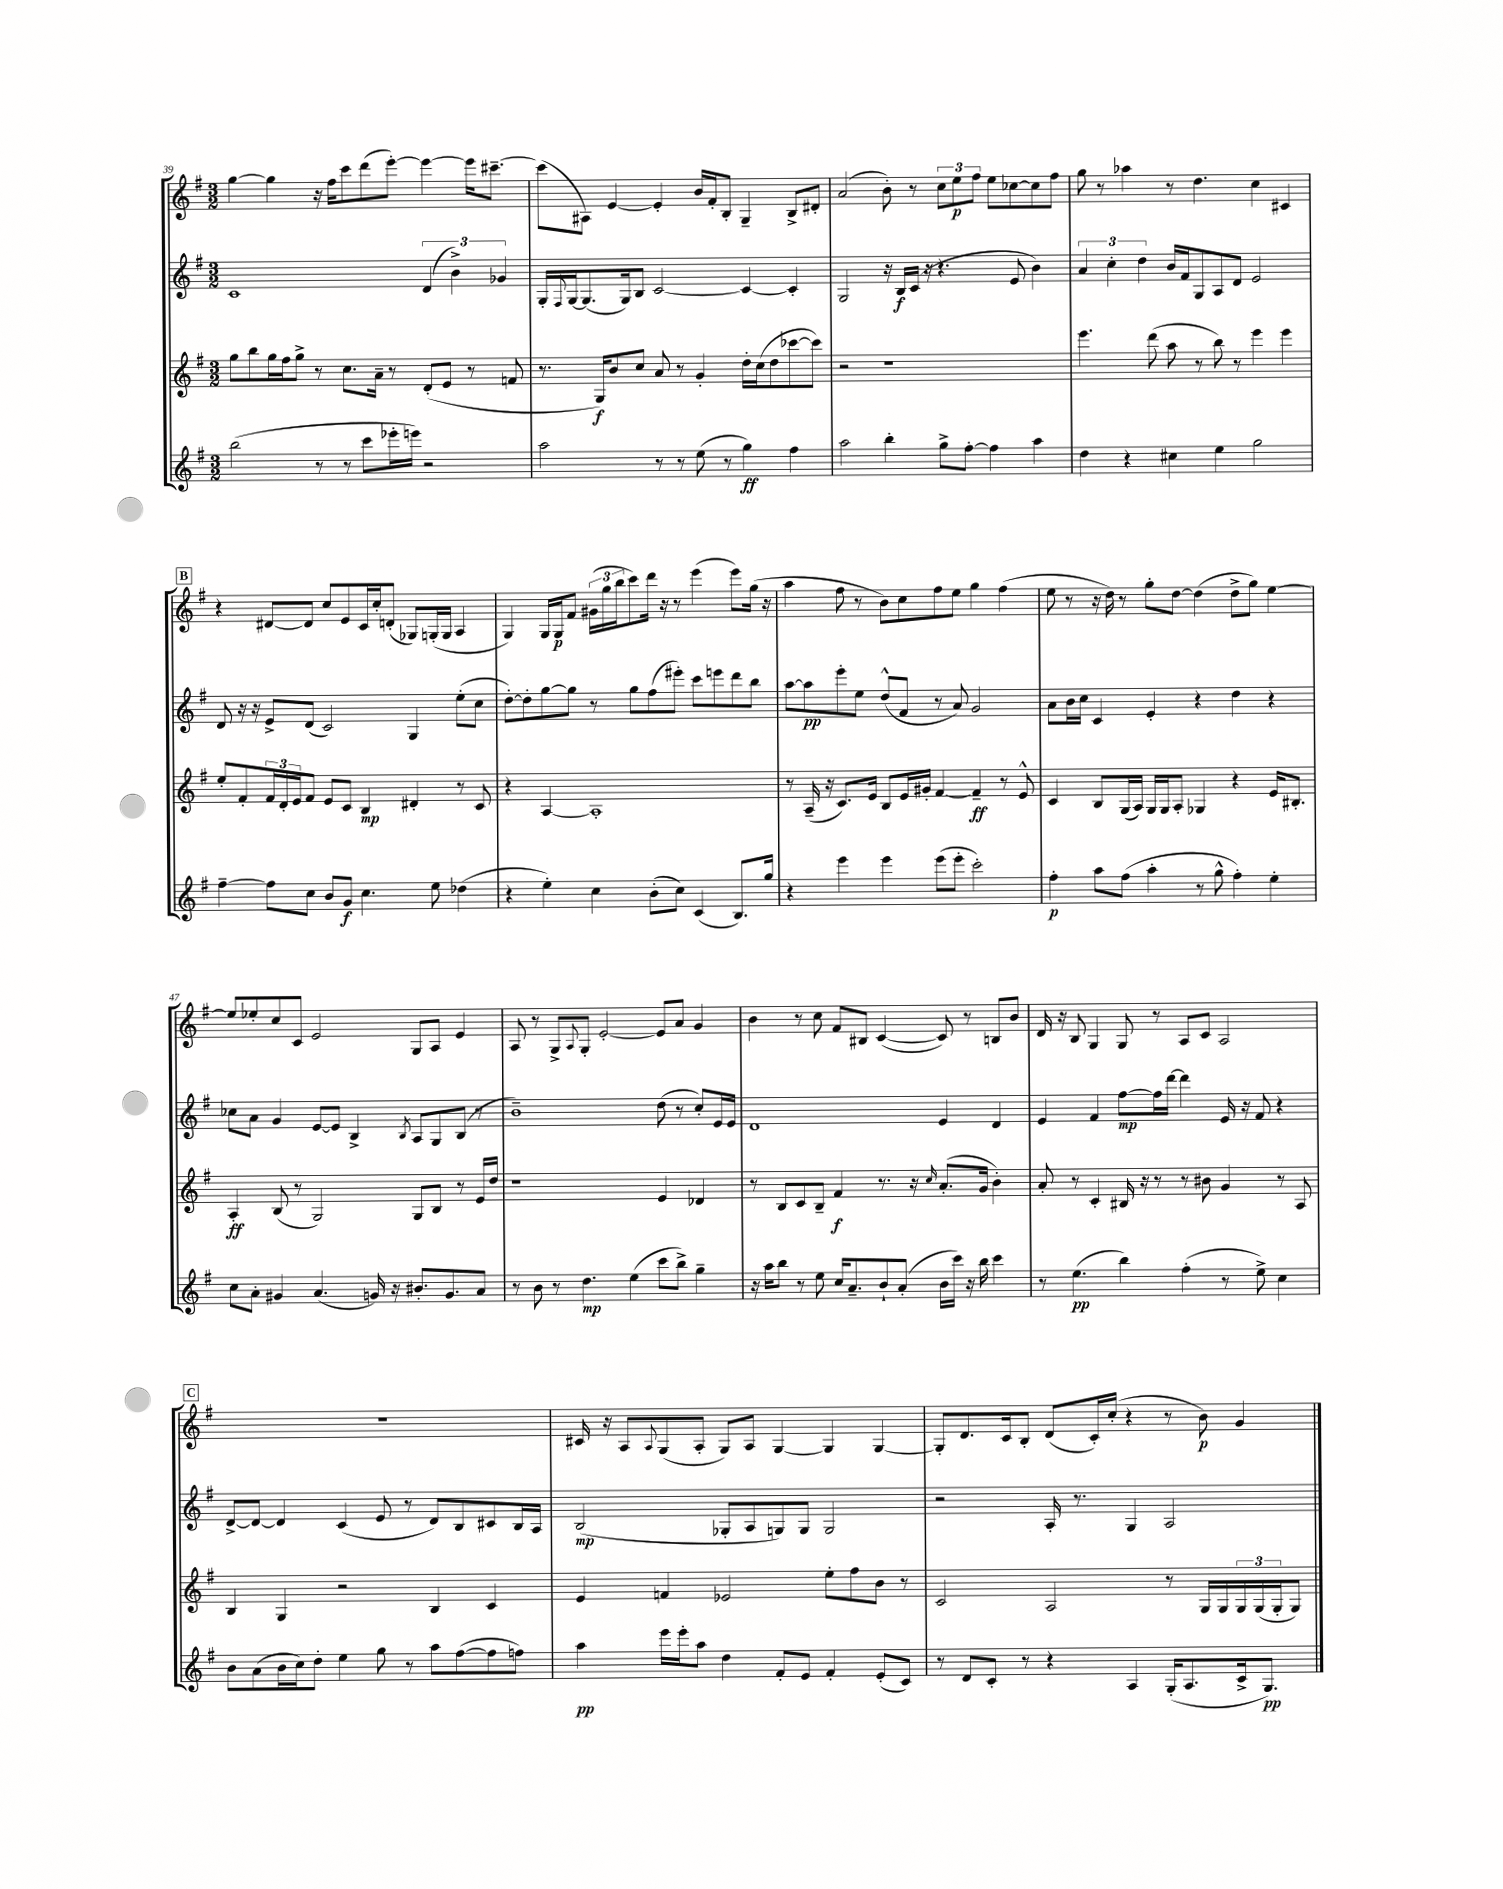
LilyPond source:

<<
\new StaffGroup <<
\new Staff = "s0" {
    \clef treble \key g \major \numericTimeSignature \time 3/2
    g''4~ g''4 r16 fis''16 c'''8 d'''8( e'''8~-.) e'''4~ e'''16 cis'''8.~-- |
    cis'''8( ais8) e'4~ e'4-. b'16 fis'16-. b8-. g4-- b8-> dis'8-. |
    a'2( b'8-.) r8 \tuplet 3/2 { c''8 e''8\p fis''8 } e''8 ces''8~ ces''8 fis''8 |
    g''8 r8 aes''4 r8 d''4. c''4 cis'4 |
    \mark \markup { \box "B" } r4 dis'8~ dis'8 c''8 e'8 c'16 c''16-. d'8-.( ges8) g16-.( g16 a4 |
    g4) g16 g16\p fis'8 \tuplet 3/2 { gis'16( g''16 b''16 } c'''8) d'''16 r16 r8 e'''4( e'''8) g''16( r16 |
    a''4 fis''8 r8 b'8) c''8 fis''8 e''8 g''4 fis''4( |
    e''8 r8 r16 d''16) r8 g''8-. d''8~ d''4( d''8-> g''8) e''4~ |
    e''8 ees''8-. c''8 c'8 e'2 g8 a8 e'4 |
    a8 r8 g8-> \appoggiatura { a8 } g8-. e'2~-. e'8 a'8 g'4 |
    b'4 r8 c''8 fis'8 bis8 c'4~( c'8) r8 b8 b'8 |
    d'16 r16 b8 g4 g8 r8 a8 c'8 a2 |
    \mark \markup { \box "C" } R1. |
    cis'16 r16 a8 \appoggiatura { a8 } g8( a8-. g8) a8 g4~ g4 g4~ |
    g8-. d'8. c'16 b8-. d'8( c'16-.) c''16-.( r4 r8 b'8\p) g'4 \bar "|." |
}
\new Staff = "s1" {
    \clef treble \key g \major \numericTimeSignature \time 3/2
    c'1 \tuplet 3/2 { d'4( b'4->) ges'4 } |
    g16-. \appoggiatura { fis8 } g16~ g8.( g16) b8 c'2~ c'4~ c'4-. |
    g2 r16 b16\f c'16( r16 r4. e'8 b'4) |
    \tuplet 3/2 { a'4 c''4-. d''4 } b'16 fis'16 g8 a8 d'8 e'2 |
    \mark \markup { \box "B" } d'8 r16 r16 e'8-> d'8( c'2) g4 e''8-.( c''8 |
    d''8~-.) d''8-. g''8~ g''8 r8 g''8 fis''8( eis'''8-.) c'''8 e'''8 d'''8 b''8 |
    a''8~ a''8\pp e'''8-. e''8 d''8-^( fis'8 r8 a'8) g'2 |
    a'8 b'16 c''16 c'4 e'4-. r4 d''4 r4 |
    ces''8 a'8 g'4 e'8~ e'8 b4-> \acciaccatura { b8 } a8 g8 b8( r8 |
    b'1--) d''8( r8 c''8-.) e'16 e'16 |
    d'1 e'4 d'4 |
    e'4 fis'4 fis''8~\mp fis''16 d'''16~ d'''4 e'16 r16 fis'8 r4 |
    \mark \markup { \box "C" } d'8~-> d'8~ d'4 c'4( e'8 r8 d'8) b8 cis'8 b16 a16 |
    b2\mp( ges8-. a8 g8) g8 g2 |
    r2 a16-. r8. g4 a2 \bar "|." |
}
\new Staff = "s2" {
    \clef treble \key g \major \numericTimeSignature \time 3/2
    g''8 b''8 g''16 fis''16 g''8-> r8 c''8. a'16-- r8 d'8-.( e'8 r8 f'8 |
    r8. g16\f) b'8 c''8 a'8 r8 g'4-. d''16-. c''16( d''8 ces'''8~ ces'''8) |
    r2 r1 |
    e'''4. d'''8( a''8 r8 b''8) r8 e'''4 e'''4 |
    \mark \markup { \box "B" } e''8-. fis'8-. \tuplet 3/2 { fis'16 d'16-. e'16 } fis'8 e'8 c'8 b4\mp dis'4-. r8 c'8 |
    r4 a4~ a1-. |
    r8 a16--( r16 c'8.) e'16 b8 e'16 gis'16-. fis'4~ fis'4--\ff r8 e'8-^ |
    c'4 b8 g16( a16) g16 g16 a8-. ges4 r4 e'16 bis8.-. |
    a4-.\ff b8( r8 g2) g8 b8 r8 e'16 d''16 |
    r1 e'4 des'4 |
    r8 b8 c'8 b8-- fis'4\f r8. r16 \grace { c''16 } a'8.-.( g'16 b'4-.) |
    a'8-. r8 c'4-. bis16 r16 r8 r8 bis'8 g'4 r8 a8 |
    \mark \markup { \box "C" } b4 g4 r2 b4 c'4 |
    e'4 f'4 ees'2 e''8-. fis''8 b'8 r8 |
    c'2 a2 r8 g16 g16 \tuplet 3/2 { g16 g16( g16-. } g8) \bar "|." |
}
\new Staff = "s3" {
    \clef treble \key g \major \numericTimeSignature \time 3/2
    b''2( r8 r8 c'''8 ees'''16-. e'''16) r2 |
    a''2 r8 r8 e''8( r8 g''4\ff) fis''4 |
    a''2 b''4-. g''8-> fis''8~-. fis''4 a''4 |
    d''4 r4 cis''4 e''4 g''2 |
    \mark \markup { \box "B" } fis''4~-- fis''8 c''8 b'8 g'8\f c''4. e''8 des''4( |
    r4 e''4-.) c''4 b'8-.( c''8) c'4( b8.) g''16 |
    r4 e'''4 e'''4 e'''8( e'''8-. c'''2-.) |
    fis''4-.\p a''8 fis''8( a''4-. r8 g''8-^ fis''4-.) e''4-. |
    c''8 a'8-. gis'4 a'4.( g'16) r16 bis'8.-. g'8. a'8 |
    r8 b'8 r8 d''4.\mp e''4( c'''8 b''8->) g''4-- |
    r16 a''16 b''8 r8 e''8 c''16 a'8.-- b'8-! a'8-.( b'16 c'''16) r16 b''16 c'''4 |
    r8 e''4.\pp( b''4) fis''4-.( r8 e''8->) c''4 |
    \mark \markup { \box "C" } b'8 a'8( b'16 c''16) d''8-. e''4 g''8 r8 a''8 fis''8~( fis''8 f''8) |
    a''4\pp e'''16 e'''16-. a''8 d''4 fis'8-. e'8 fis'4-. e'8-.( c'8) |
    r8 d'8 c'8-. r8 r4 a4 g16-.( a8. c'16-> g8.\pp) \bar "|." |
}
>>
>>
\layout { \context { \Score currentBarNumber = #39 } }
